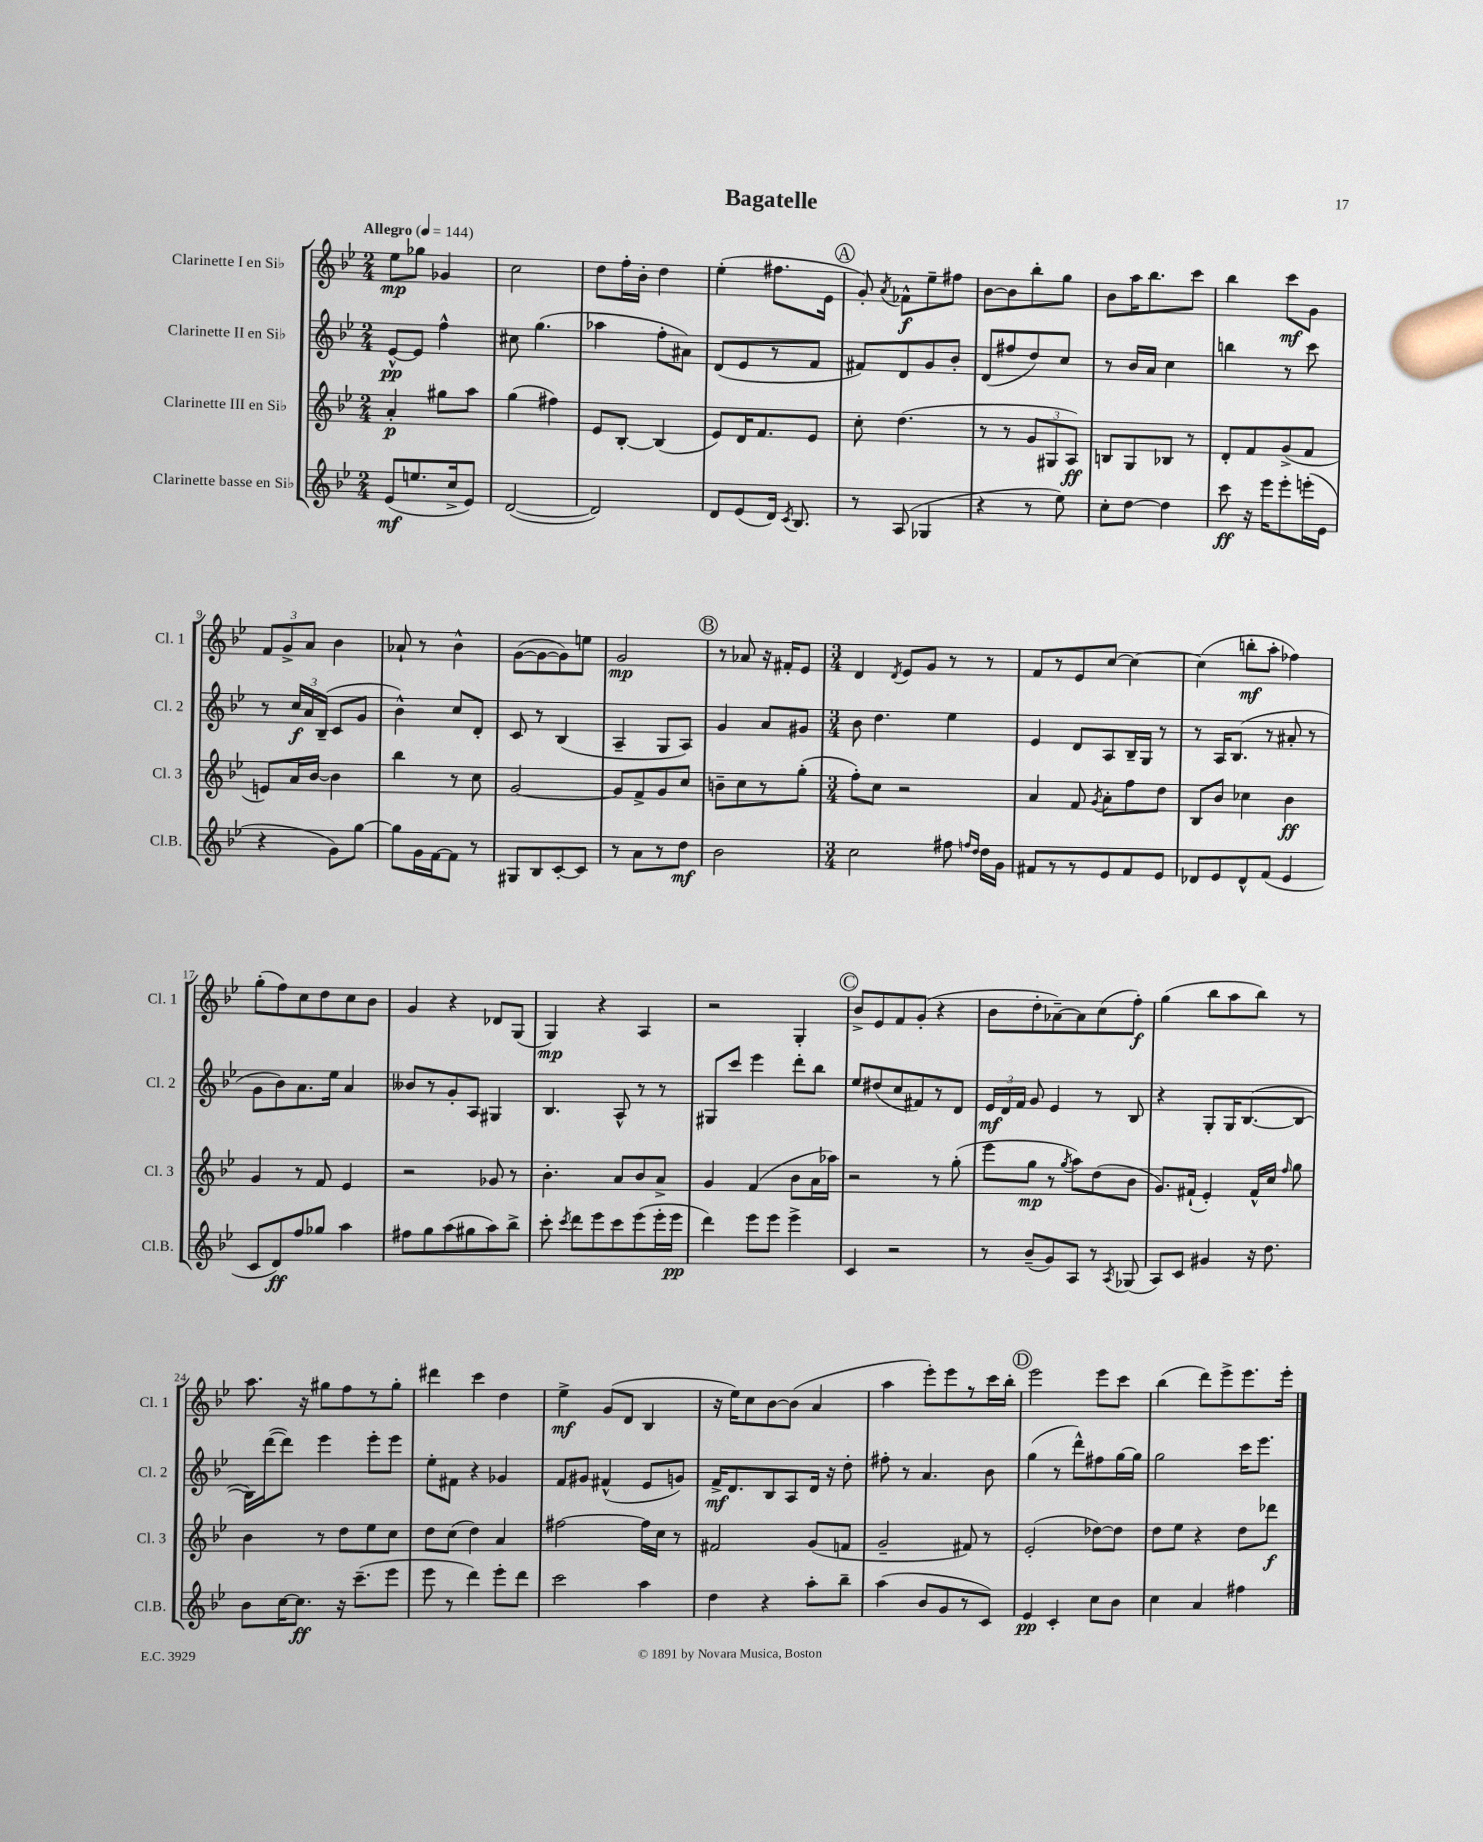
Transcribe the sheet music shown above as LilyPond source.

\header { title = "Bagatelle" }
<<
\new StaffGroup <<
\new Staff = "s0" \with { instrumentName = "Clarinette I en Sib" shortInstrumentName = "Cl. 1" } {
    \clef treble \key bes \major \numericTimeSignature \time 2/4 \tempo "Allegro" 4 = 144
    \autoBeamOff ees''8[\mp ges''8] ges'4 |
    c''2 |
    d''8[ f''16-. bes'16]-. d''4 |
    ees''4-.( fis''8.[ ees'16] |
    \mark \markup { \circle "A" } g'8-.) \acciaccatura { a'8 } fes'8[-^\f ees''8-- fis''8] |
    bes'8[~ bes'8 bes''8-. g''8] |
    bes'8[ a''16 bes''8. c'''8] |
    bes''4 c'''8[\mf g'8] |
    \tuplet 3/2 { f'8[ g'8-> a'8] } bes'4 |
    aes'8-! r8 bes'4-^ |
    g'8[~( g'8~ g'8) e''8] |
    g'2\mp |
    \mark \markup { \circle "B" } r8 aes'8 r16 fis'16[-. ees'8] |
    \numericTimeSignature \time 3/4 d'4 \acciaccatura { d'8 } ees'8[ g'8] r8 r8 |
    f'8[ r8 ees'8 c''8]~ c''4~ |
    c''4( b''8[-.\mf a''8]-. fes''4) |
    g''8[-.( f''8) c''8 d''8 c''8 bes'8] |
    g'4 r4 des'8[ g8]( |
    g4\mp) r4 a4 |
    r2 g4-. |
    \mark \markup { \circle "C" } bes'8[-> ees'8 f'8 g'8]-.( r4 |
    bes'8[ d''8-. aes'8~--) aes'8 c''8( f''8]-.\f) |
    g''4( bes''8[ a''8 bes''8]) r8 |
    a''8. r16 gis''8[ f''8 r8 gis''8]-. |
    dis'''4 c'''4 d''4 |
    ees''4->\mf g'8[( d'8] bes4 |
    r16 ees''16[) c''8 bes'8~ bes'8]( a'4 |
    a''4 ees'''8[-.) ees'''8 r8 c'''16 bes''16]-. |
    \mark \markup { \circle "D" } ees'''2 ees'''8[ c'''8] |
    bes''4( d'''8[) ees'''8-> ees'''8. ees'''16]-. \bar "|." |
}
\new Staff = "s1" \with { instrumentName = "Clarinette II en Sib" shortInstrumentName = "Cl. 2" } {
    \clef treble \key bes \major \numericTimeSignature \time 2/4
    \autoBeamOff ees'8[~-^\pp ees'8] f''4-^ |
    cis''8 g''4.( |
    aes''4 f''8[-. ais'8]) |
    d'8[( ees'8 r8 f'8] |
    \mark \markup { \circle "A" } fis'8[) d'8 g'8 bes'8]-. |
    d'8[( fis''8 d''8) c''8] |
    r8 bes'16[ a'16] c''4 |
    b''4 r8 c'''8 |
    r8 \tuplet 3/2 { c''16[\f a'16 bes16]--( } c'8[ g'8] |
    bes'4-^) c''8[ d'8]-. |
    c'8 r8 bes4( |
    a4-- g8[ a8]) |
    \mark \markup { \circle "B" } g'4 a'8[ gis'8] |
    \numericTimeSignature \time 3/4 bes'8 d''4. ees''4 |
    ees'4 d'8[ a8 bes16-- g16] r8 |
    r8 a16[ bes8.]( r8 ais'8-. r8 |
    g'8[ bes'8) a'8. ees''16] a'4 |
    beses'8[ r8 g'8-. a8] gis4 |
    bes4. a8-^ r8 r8 |
    gis8[ c'''8] ees'''4 d'''8[-. bes''8] |
    \mark \markup { \circle "C" } ees''8[ dis''8( c''8 fis'8) r8 d'8] |
    \tuplet 3/2 { ees'16[\mf d'16 f'16] } g'8 ees'4 r8 bes8 |
    r4 g8[-. g16 bes8.~( bes8]~ |
    bes16[) d'''16~( d'''8]) ees'''4 ees'''8[-. ees'''8] |
    ees''8[-. fis'8] r4 ges'4 |
    f'8[ gis'8] fis'4-^( ees'8[ g'8]) |
    f'16[->\mf d'8. bes8 a8 d'16] r16 d''8-. |
    fis''8-. r8 a'4. bes'8 |
    \mark \markup { \circle "D" } g''4( r8 d'''8[-^) fis''8 g''16~ g''16] |
    g''2 c'''16[ ees'''8.] \bar "|." |
}
\new Staff = "s2" \with { instrumentName = "Clarinette III en Sib" shortInstrumentName = "Cl. 3" } {
    \clef treble \key bes \major \numericTimeSignature \time 2/4
    \autoBeamOff a'4-.\p gis''8[ a''8] |
    g''4( fis''4) |
    ees'8[ bes8]~-. bes4( |
    ees'8[) d'16 f'8. ees'8] |
    \mark \markup { \circle "A" } c''8-. d''4.( |
    r8 r8 \tuplet 3/2 { g'8[ gis8 a8]\ff) } |
    b8[ g8 bes8] r8 |
    d'8[-. f'8 g'8->( f'8] |
    e'8[) a'16 bes'16]~ bes'4 |
    bes''4 r8 c''8 |
    g'2~ |
    g'8[ f'8-> g'8 c''8] |
    \mark \markup { \circle "B" } b'8[-- c''8 r8 g''8]-.( |
    \numericTimeSignature \time 3/4 f''8[-.) c''8] r2 |
    a'4 f'8 \acciaccatura { g'8 } a'8[-. f''8 d''8] |
    bes8[ bes'8] ces''4 bes'4\ff |
    g'4 r8 f'8 ees'4 |
    r2 ges'8 r8 |
    bes'4.-. a'8[ bes'8 a'8]-> |
    g'4 f'4( bes'8[ a'16 aes''16]) |
    \mark \markup { \circle "C" } r2 r8 g''8-.( |
    ees'''8[ g''8]\mp r8 \acciaccatura { g''8 } a''8[) d''8( bes'8] |
    g'8.[) fis'16]-!( ees'4-.) fis'16[-^ c''16] \grace { f''16 } g''8 |
    bes'4 r8 d''8[ ees''8 c''8] |
    d''8[ c''8]( d''4) a'4 |
    fis''2~ fis''16[ c''16] r8 |
    fis'2 g'8[( f'8] |
    g'2-- fis'8) r8 |
    \mark \markup { \circle "D" } ees'2-.( des''8[~) des''8] |
    d''8[ ees''8] r4 d''8[ des'''8]\f \bar "|." |
}
\new Staff = "s3" \with { instrumentName = "Clarinette basse en Sib" shortInstrumentName = "Cl.B." } {
    \clef treble \key bes \major \numericTimeSignature \time 2/4
    \autoBeamOff ees'8[\mf( e''8. c''16-> ees'8]) |
    d'2~( |
    d'2) |
    d'8[ ees'8( d'16]) \acciaccatura { c'8 } bes8. |
    \mark \markup { \circle "A" } r8 a8( ges4 |
    r4 r8 ees''8) |
    c''8[-. d''8]~ d''4 |
    c'''8\ff r16 ees'''16[ ees'''8-. e'''16-.( ees'16] |
    r4 g'8[) g''8]~ |
    g''8[ g'16 f'16~ f'8] r8 |
    gis8[ bes8 c'8~-. c'8] |
    r8 a'8[ r8 d''8]\mf |
    \mark \markup { \circle "B" } bes'2 |
    \numericTimeSignature \time 3/4 c''2 fis''8 \grace { f''16[ d''16] } d''16[ g'16] |
    fis'8[ r8 r8 ees'8 fis'8 ees'8] |
    des'8[ ees'8 des'8-^ f'8]( ees'4 |
    c'8[ d'8\ff) f''8 ges''8] a''4 |
    fis''8[ g''8 a''8( gis''8 a''8) bes''8]-> |
    c'''8-. \acciaccatura { c'''8 } d'''8[ ees'''8 c'''8 ees'''8( ees'''16-. ees'''16]\pp |
    d'''4) ees'''8[ ees'''8] ees'''4-> |
    \mark \markup { \circle "C" } c'4 r2 |
    r8 bes'8[--( g'8) a8] r8 \acciaccatura { a8 } ges8( |
    a8[) c'8] gis'4 r16 d''8. |
    bes'8[ c''16~ c''8.]\ff r16 c'''8.[--( ees'''8] |
    ees'''8 r8 d'''4) ees'''8[-. d'''8] |
    c'''2 a''4 |
    d''4 r4 a''8[-. bes''8]-- |
    a''4( bes'8[ g'8 r8 c'8]) |
    \mark \markup { \circle "D" } ees'4\pp c'4-. c''8[ bes'8] |
    c''4 a'4 fis''4 \bar "|." |
}
>>
>>
